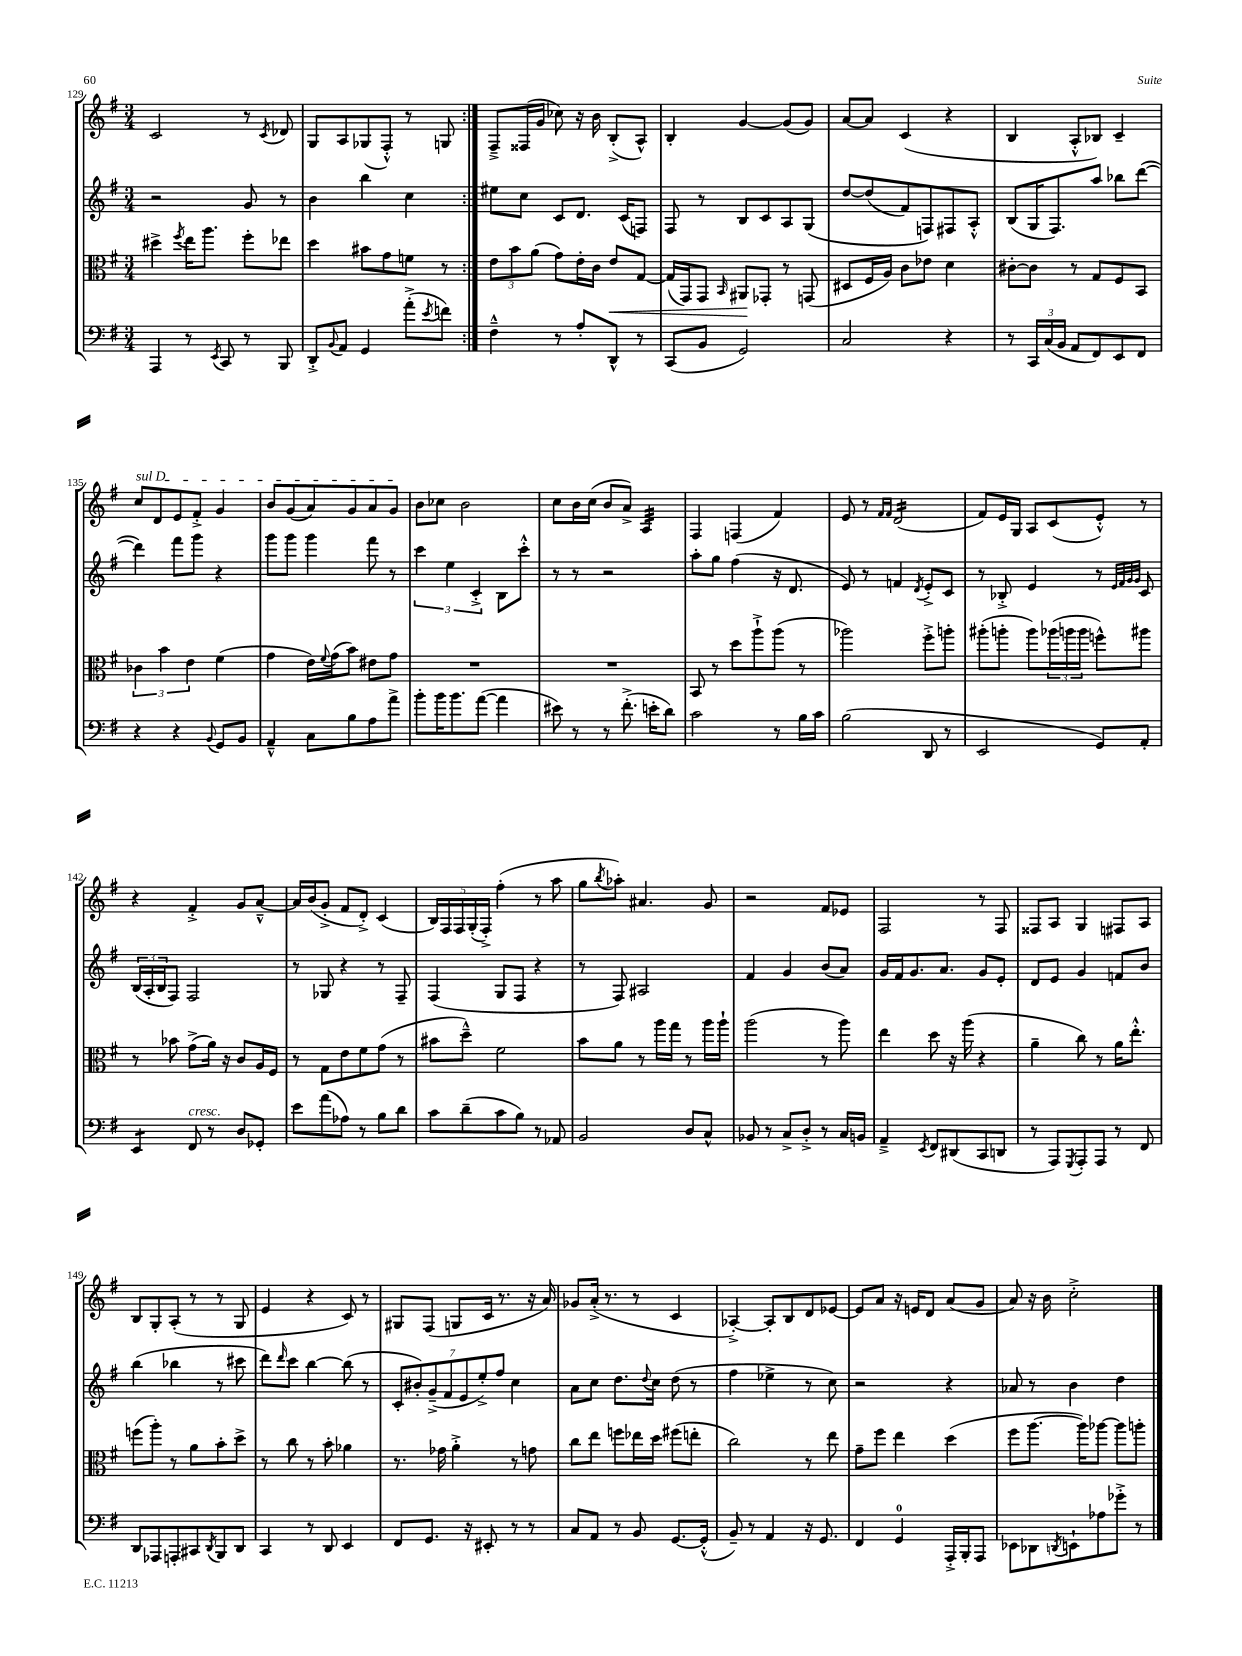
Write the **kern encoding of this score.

**kern	**kern	**kern	**kern
*staff4	*staff3	*staff2	*staff1
*clefF4	*clefC3	*clefG2	*clefG2
*k[f#]	*k[f#]	*k[f#]	*k[f#]
*M3/4	*M3/4	*M3/4	*M3/4
4AAA	4dd#^	2r	2c
.	8qff#	.	.
8r	16ee	.	.
.	8.aa	.	.
8qEE	.	.	.
8CC	.	.	.
8r	8ff#'	8g	8r
.	.	.	8qc
8BBB	8ee-	8r	8d-
=	=	=	=
8DD'^	4dd	4b	8G
8qqBB	.	.	.
8AA	.	.	8A
4GG	8b#	4bb	(8G-
.	8g	.	8F#'^^)
(8a'^	8f	4cc	8r
8qe	.	.	.
8f)	8r	.	8G
=:|!	=:|!	=:|!	=:|!
4F#~^^	12e	8ee#	8F#~^
.	12b	.	.
.	.	8cc	(16F##
.	(12a	.	.
.	.	.	16g
8r	8g)	8c	8cc-)
8A'	16e'	8.d	16r
.	16c	.	16b
8DD^^	8e	.	(8B'^
.	.	(16c	.
8r	[8G	8F)	8A^^)
=	=	=	=
(8CC	(16G]	8F#	4B'
.	16GG)	.	.
8BB	8GG	8r	.
.	16qqBB	.	.
2GG)	8AA#	8B	[4g
.	8GG-'	8c	.
.	8r	8A	(8g]
.	(8GG	&(8G	8g)
=	=	=	=
2C	8D#	[8dd	[8a
.	16F#	(8dd]	8a]
.	16A)	.	.
.	8c	8f#)	(4c
.	8e-	8F&)	.
4r	4d	8F#	4r
.	.	8A'^^	.
=	=	=	=
8r	[8c#'	(8B	4B
24CC	8c#]	16G	.
(24C	.	.	.
.	.	8.F#)	.
24BB	.	.	.
8AA	8r	.	8A'^^
8FF#)	8G	8aa	8B-)
8EE	8F#	8bb-	4c~
8FF#	8BB	([8ddd	.
=	=	=	=
4r	6c-	4ddd])	8cc
.	.	.	8d
.	6b	.	.
4r	.	8fff#	8e
.	6e	.	.
.	.	8ggg	8f#'^
8qqBB	.	.	.
8GG	(4f#	4r	4g
8BB	.	.	.
=	=	=	=
4AA~^^	4g	8ggg	8b
.	.	8ggg	(8g
8C	16e)	4ggg	8a)
.	8qqf#	.	.
.	(16g	.	.
8B	8b)	.	8g
8A	8e#	8fff#	8a
8a^	8g	8r	8g
=	=	=	=
8b'	2.r	6ccc	8b
16b	.	.	8cc-
.	.	6ee	.
8.b	.	.	.
.	.	.	2b
.	.	6c'^	.
([8a	.	.	.
4a]	.	8B	.
.	.	8ccc'^^	.
=	=	=	=
8e#)	2.r	8r	8cc
8r	.	8r	16b
.	.	.	(16cc
8r	.	2r	8b
(8.f#'^	.	.	8a^)
.	.	.	4A
16e'	.	.	.
8d)	.	.	.
=	=	=	=
2c	8BB	8aa'	4F#
.	8r	8gg	.
.	8dd	(4ff#	(4F
.	8aa`^	.	.
8r	(8aa	16r	4f#)
.	.	8.d	.
16B	8r	.	.
16c	.	.	.
=	=	=	=
(2B	2aa-)	8e)	8e
.	.	8r	8r
.	.	.	16qqf#
.	.	.	16qqf#
.	.	4f	(2d
.	.	8qd	.
8DD	8ff#'^	8e'^	.
8r	8aa'	8c	.
=	=	=	=
2EE	(8aa#'	8r	8f#)
.	8aa'	8B-'^	16e
.	.	.	16G
.	8aa)	4e	8A
.	(24aa-	.	(8c
.	24aa	.	.
.	24aa	.	.
8GG)	8ff^^)	8r	8e'^^)
.	.	32qqe	.
.	.	32qqf#	.
.	.	32qqg	.
.	.	32qqg	.
8AA'	8aa#	8c	8r
=	=	=	=
4EE	8r	(24B	4r
.	.	24A'	.
.	.	24B	.
.	8b-	8F#)	.
8FF#	(8g^	2F#	4f#'^
8r	16a)	.	.
.	16r	.	.
8D	8c	.	8g
8GG-'	16A	.	[8a~^^
.	16F#	.	.
=	=	=	=
8e	8r	8r	16a]
.	.	.	(16b
(8a	8G	8G-	8g'^
8A-)	8e	4r	8f#
8r	8f#	.	8d'^)
8B	(8g	8r	(4c
8d	8r	8F#~	.
=	=	=	=
8c	8b#	(4F#	20B)
.	.	.	20F#
.	.	.	20F#
(8d~	8dd~^^)	.	.
.	.	.	(20G'
.	.	.	20F#'^)
8c	2f#	8G	(4ff#'
8B)	.	8F#	.
8r	.	4r	8r
8AA-	.	.	8aa
=	=	=	=
2BB	8b	8r	8gg
.	.	.	8qbb
.	8a	8F#)	8aa-')
.	8r	2A#	4.a#
.	16aa	.	.
.	16gg	.	.
8D	8r	.	.
8C^^	16aa	.	8g
.	16aa`	.	.
=	=	=	=
8BB-	(2aa	4f#	2r
8r	.	.	.
8C^	.	4g	.
8D'^	.	.	.
8r	8r	(8b	8f#
16C	8aa)	8a)	8e-
16BB	.	.	.
=	=	=	=
4AA~^	4ee	16g	2F#
.	.	16f#	.
.	.	8.g	.
8qEE	.	.	.
8FF#	8dd	.	.
.	.	8.a	.
(8DD#	16r	.	.
.	(16aa	.	.
8CC	4r	8g	8r
8DD	.	8e'	8F#
=	=	=	=
8r	4a~	8d	8F##
8AAA)	.	8e	8A
8qGGG	.	.	.
8AAA'	8cc)	4g	4G
8AAA	8r	.	.
8r	16a	8f	8F#
.	8.ee'^^	.	.
8FF#	.	8b	8A
=	=	=	=
8DD	(8ff	(4bb	8B
8AAA-	8aa')	.	8G'
8AAA'	8r	4bb-	(8A'
8CC#	8a	.	8r
8qDD	.	.	.
8BBB	8b'	8r	8r
8DD	8dd^	8ccc#	8G
=	=	=	=
4CC	8r	8ddd)	4e
.	.	16qqddd	.
.	8cc	8ccc	.
8r	8r	[4bb	4r
8DD	8b'	.	.
4EE	4a-	(8bb]	8c)
.	.	8r	8r
=	=	=	=
8FF#	8.r	14c'	8G#
.	.	14b#')	.
8.GG	.	.	(8F#
.	.	(14g~^	.
.	16g-	.	.
.	.	14f#	.
.	4a'^	.	8G
.	.	14e	.
16r	.	.	.
.	.	14ee'^)	.
8EE#'	.	.	16c
.	.	14ff#	.
.	.	.	8.r
8r	8r	4cc	.
8r	8g	.	16r
.	.	.	16a)
=	=	=	=
8C	8cc	8a	8g-
8AA	8ee	8cc	(16a'^
.	.	.	8.r
8r	8ff	8.dd	.
8BB	16ee-	.	8r
.	.	8qqdd	.
.	16dd	16cc	.
[8.GG	(8ff#	(8dd	4c
.	8ee'	8r	.
(16GG'^^]	.	.	.
=	=	=	=
8BB~)	2cc)	4ff#	[4A-'^)
8r	.	.	.
4AA	.	4ee-^	8A-']
.	.	.	8B
16r	8r	8r	8d
8.GG	.	.	.
.	8ee	8cc)	[8e-
=	=	=	=
4FF#	8g~	2r	8e-]
.	8ff#	.	8a
4GG	4ee	.	16r
.	.	.	16e
.	.	.	8d
16AAA'^	(4dd	4r	(8a
16BBB'	.	.	.
8AAA	.	.	8g
=	=	=	=
8EE-	8ff#	8a-	8a)
8DD-	[8.aa	8r	16r
.	.	.	16b
8qDD	.	.	.
8EE`	.	4b	2cc'^
.	16aa])	.	.
8A-	[8aa-	.	.
8g-'^	8aa-]	4dd	.
8r	8aa'	.	.
==	==	==	==
*-	*-	*-	*-
